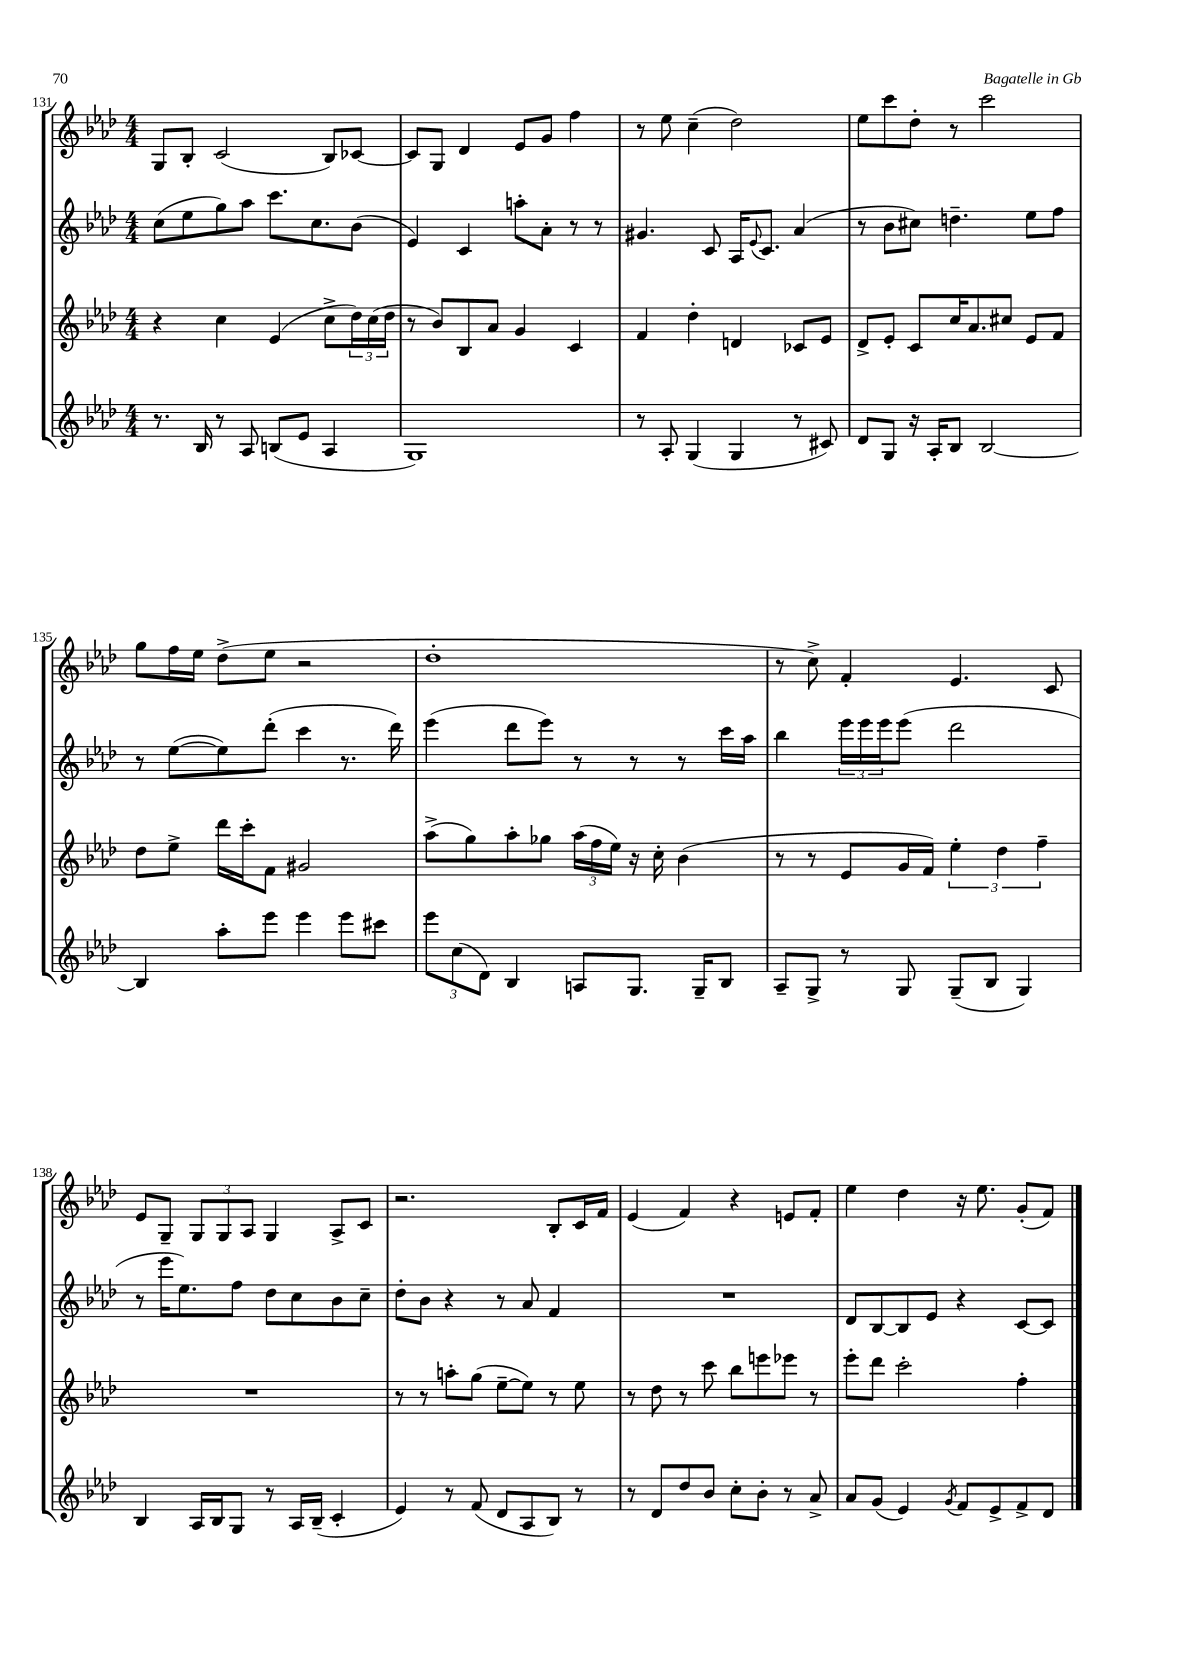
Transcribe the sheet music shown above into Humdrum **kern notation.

**kern	**kern	**kern	**kern
*staff4	*staff3	*staff2	*staff1
*clefG2	*clefG2	*clefG2	*clefG2
*k[b-e-a-d-]	*k[b-e-a-d-]	*k[b-e-a-d-]	*k[b-e-a-d-]
*M4/4	*M4/4	*M4/4	*M4/4
8.r	4r	(8cc	8G
.	.	8ee-	8B-'
16B-	.	.	.
8r	4cc	8gg)	(2c
8A-	.	8aa-	.
(8B	(4e-	8.ccc	.
8e-	.	.	.
.	.	8.cc	.
4A-	8cc^	.	8B-)
.	24dd-)	(8b-	[8c-
.	(24cc	.	.
.	24dd-	.	.
=	=	=	=
1G)	8r	4e-)	8c-]
.	8b-)	.	8G
.	8B-	4c	4d-
.	8a-	.	.
.	4g	8aa'	8e-
.	.	8a-'	8g
.	4c	8r	4ff
.	.	8r	.
=	=	=	=
8r	4f	4.g#	8r
8A-'	.	.	8ee-
(4G	4dd-'	.	(4cc~
.	.	8c	.
4G	4d	16A-	2dd-)
.	.	8qqe-	.
.	.	8.c	.
8r	8c-	(4a-	.
8c#)	8e-	.	.
=	=	=	=
8d-	8d-^	8r	8ee-
8G	8e-'	8b-	8ccc
16r	8c	8cc#)	8dd-'
16A-'	.	.	.
8B-	16cc	4.dd~	8r
.	8.a-	.	.
[2B-	.	.	2ccc
.	8cc#	.	.
.	8e-	8ee-	.
.	8f	8ff	.
=	=	=	=
4B-]	8dd-	8r	8gg
.	8ee-^	([8ee-	16ff
.	.	.	16ee-
8aa-'	16ddd-	8ee-])	(8dd-^
.	16ccc'	.	.
8eee-	8f	(8ddd-'	8ee-
4eee-	2g#	4ccc	2r
8eee-	.	8.r	.
8ccc#	.	.	.
.	.	16ddd-)	.
=	=	=	=
12eee-	(8aa-^	(4eee-	1dd-'
(12cc	.	.	.
.	8gg)	.	.
12d-)	.	.	.
4B-	8aa-'	8ddd-	.
.	8gg-	8eee-)	.
8A	(24aa-	8r	.
.	24ff	.	.
.	24ee-)	.	.
8.G	16r	8r	.
.	16cc'	.	.
.	(4b-	8r	.
16G~	.	.	.
8B-	.	16ccc	.
.	.	16aa-	.
=	=	=	=
8A-~	8r	4bb-	8r
8G^	8r	.	8cc^)
8r	8e-	24eee-	4f'
.	.	24eee-	.
.	.	24eee-	.
8G	16g	(8eee-	.
.	16f)	.	.
(8G~	6ee-'	2ddd-	4.e-
8B-	.	.	.
.	6dd-	.	.
4G)	.	.	.
.	6ff~	.	.
.	.	.	8c
=	=	=	=
4B-	1r	8r	8e-
.	.	16eee-	8G~
.	.	8.ee-)	.
16A-	.	.	12G
16B-	.	.	.
.	.	.	12G
8G	.	8ff	.
.	.	.	12A-
8r	.	8dd-	4G
16A-	.	8cc	.
(16B-~	.	.	.
4c'	.	8b-	8A-^
.	.	8cc~	8c
=	=	=	=
4e-)	8r	8dd-'	2.r
.	8r	8b-	.
8r	8aa'	4r	.
(8f	(8gg	.	.
8d-	[8ee-~	8r	.
8A-	8ee-])	8a-	.
8B-)	8r	4f	8B-'
8r	8ee-	.	16c
.	.	.	16f
=	=	=	=
8r	8r	1r	(4e-
8d-	8dd-	.	.
8dd-	8r	.	4f)
8b-	8ccc	.	.
8cc'	8bb-	.	4r
8b-'	8eee	.	.
8r	8eee-	.	8e
8a-^	8r	.	8f'
=	=	=	=
8a-	8eee-'	8d-	4ee-
(8g	8ddd-	[8B-	.
4e-)	2ccc'	8B-]	4dd-
.	.	8e-	.
8qg	.	.	.
8f	.	4r	16r
.	.	.	8.ee-
8e-^	.	.	.
8f^	4ff'	[8c	(8g'
8d-	.	8c]	8f)
==	==	==	==
*-	*-	*-	*-
